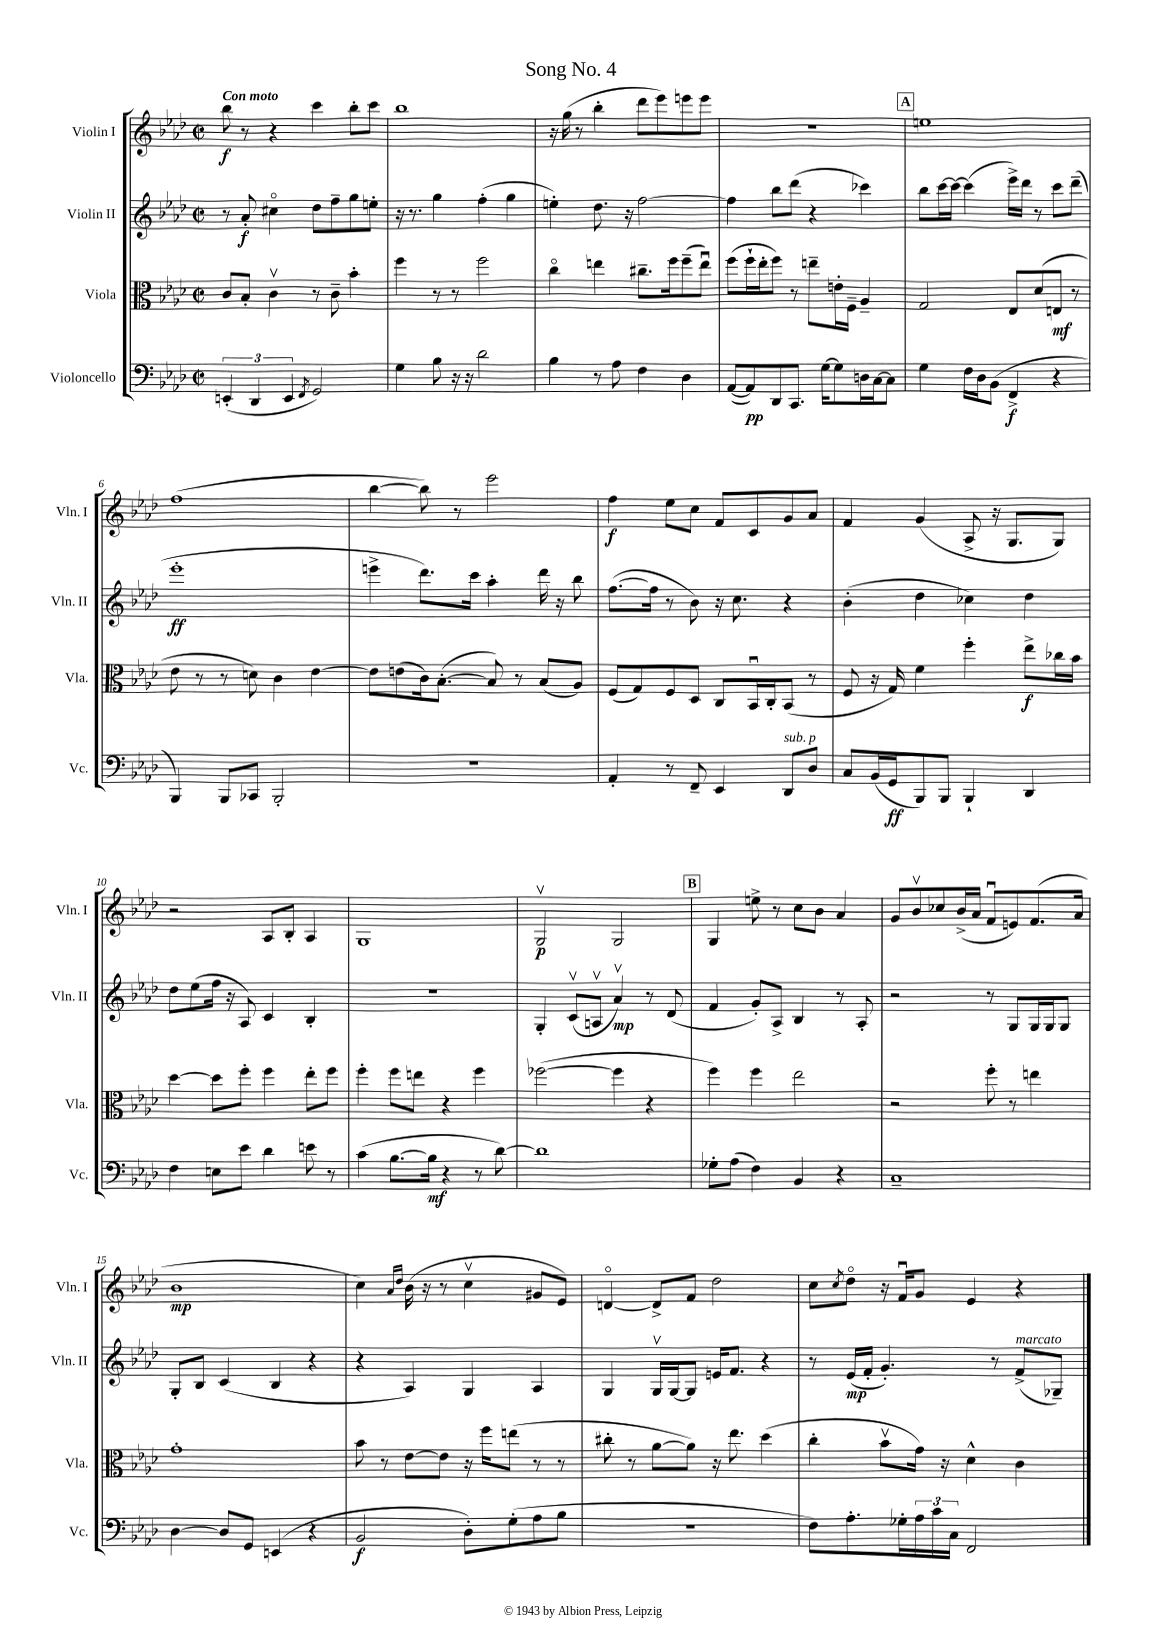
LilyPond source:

\header { title = "Song No. 4" }
<<
\new StaffGroup <<
\new Staff = "s0" \with { instrumentName = "Violin I" shortInstrumentName = "Vln. I" } {
    \clef treble \key aes \major \defaultTimeSignature \time 2/2 \tempo "Con moto"
    bes''8\f r8 r4 c'''4 bes''8-. c'''8 |
    bes''1 |
    r16 g''16( r8 bes''4-. des'''8 ees'''8) e'''8 e'''8 |
    r1 |
    \mark \markup { \box "A" } e''1 |
    f''1( |
    bes''4~ bes''8) r8 ees'''2 |
    f''4\f ees''8 c''8 f'8 c'8 g'8 aes'8 |
    f'4 g'4( aes8-> r16 g8. g8) |
    r2 aes8 bes8-. aes4 |
    g1 |
    g2\upbow\p g2 |
    \mark \markup { \box "B" } g4 e''8-> r8 c''8 bes'8 aes'4 |
    g'8 bes'8\upbow ces''8 bes'16->( aes'16 f'8\downbow e'8) f'8.( aes'16 |
    bes'1\mp |
    c''4) \grace { aes'16 des''16 } bes'16( r16 r8 c''4\upbow gis'8 ees'8) |
    d'4~\flageolet d'8-> f'8 des''2 |
    c''8 \acciaccatura { c''8 } des''8\flageolet r16 f'16\downbow g'8 ees'4 r4 \bar "|." |
}
\new Staff = "s1" \with { instrumentName = "Violin II" shortInstrumentName = "Vln. II" } {
    \clef treble \key aes \major \defaultTimeSignature \time 2/2
    r8 aes'8-.\f cis''4\flageolet des''8 f''8-- g''8 e''8-. |
    r16 r8. g''4 f''4-.( g''4 |
    e''4-.) des''8. r16 f''2~ |
    f''4 bes''8 des'''8( r4 ces'''4) |
    \mark \markup { \box "A" } bes''8 c'''16~ c'''16~ c'''4( ees'''16->) des'''16 r8 c'''8 des'''8--( |
    ees'''1-.\ff |
    e'''4-> des'''8.) c'''16 aes''4-. des'''16 r16 bes''8 |
    f''8.~( f''16 r8 bes'8) r16 c''8. r4 |
    bes'4-.( des''4 ces''4) des''4 |
    des''8 ees''8( f''16 r16 aes8) c'4 bes4-. |
    R1 |
    g4-. c'8\upbow( a8\upbow aes'4\upbow\mp) r8 des'8( |
    \mark \markup { \box "B" } f'4 g'8-.) aes8-> bes4 r8 aes8-. |
    r2 r8 g8 g16 g16 g8 |
    g8-. bes8 c'4( bes4 r4 |
    r4 aes4) g4 aes4 |
    g4 g16\upbow g16~ g8 e'16 f'8. r4 |
    r8 ees'16\mp( f'16-. g'4.-.) r8 f'8->^\markup { \italic "marcato" }( ges8--) \bar "|." |
}
\new Staff = "s2" \with { instrumentName = "Viola" shortInstrumentName = "Vla." } {
    \clef alto \key aes \major \defaultTimeSignature \time 2/2
    c'8 bes8-. c'4\upbow r8 c'8-- bes'4-. |
    f''4 r8 r8 f''2 |
    c''4\flageolet e''4 cis''8.-- f''16 f''8--( e''8\downbow) |
    f''8( f''16-! ees''16-. f''8) r8 e''8-- e'16-. f16-- aes4-- |
    \mark \markup { \box "A" } g2 ees8 des'8( e8\mf r8 |
    ees'8 r8 r8 d'8) c'4 ees'4~ |
    ees'8 e'8( c'16) bes8.~-.( bes8) r8 bes8( aes8) |
    f8( g8) f8 des8 c8 bes,16\downbow c16-. bes,8( r8 |
    f8 r16 g16) f'4 f''4-. ees''8->\f ces''16 bes'16 |
    des''4~ des''8 f''8-. f''4 ees''8-. f''8 |
    f''4-. f''8 e''8 r4 f''4 |
    fes''2~( fes''4 r4 |
    \mark \markup { \box "B" } f''4) f''4 ees''2 |
    r2 f''8-. r8 e''4 |
    g'1-. |
    bes'8 r8 ees'8~ ees'8 r16 f''16 e''8( r8 r8 |
    cis''8-. r8 aes'8~ aes'8) r16 ees''8. des''4( |
    c''4-. bes'8\upbow g'16) r16 des'4-^ c'4 \bar "|." |
}
\new Staff = "s3" \with { instrumentName = "Violoncello" shortInstrumentName = "Vc." } {
    \clef bass \key aes \major \defaultTimeSignature \time 2/2
    \tuplet 3/2 { e,4-.( des,4 e,4 } \acciaccatura { f,8 } g,2) |
    g4 bes8 r16 r16 des'2 |
    bes4 r8 aes8 f4 des4 |
    aes,8~( aes,8\pp) des,8 c,8. g16~ g8 d16 c16~ c8 |
    \mark \markup { \box "A" } g4 f16 des16 bes,8( f,4->\f r4 |
    bes,,4) bes,,8 ces,8 bes,,2-. |
    r1 |
    aes,4-. r8 f,8-- ees,4 des,8^\markup { \italic "sub. p" } des8 |
    c8 bes,16( g,16\ff bes,,8) bes,,8 bes,,4-! des,4 |
    f4 e8 ees'8 des'4 e'8 r8 |
    c'4( bes8.~ bes16\mf r4 r8 des'8~) |
    des'1 |
    \mark \markup { \box "B" } ges8-. aes8( f4) bes,4 r4 |
    c1-- |
    des4~ des8 g,8 e,4( r4 |
    bes,2\f des8-.) g8-.( aes8 bes8 |
    R1 |
    f8) aes8.-. ges16-. \tuplet 3/2 { aes16 c'16 c16 } f,2 \bar "|." |
}
>>
>>
